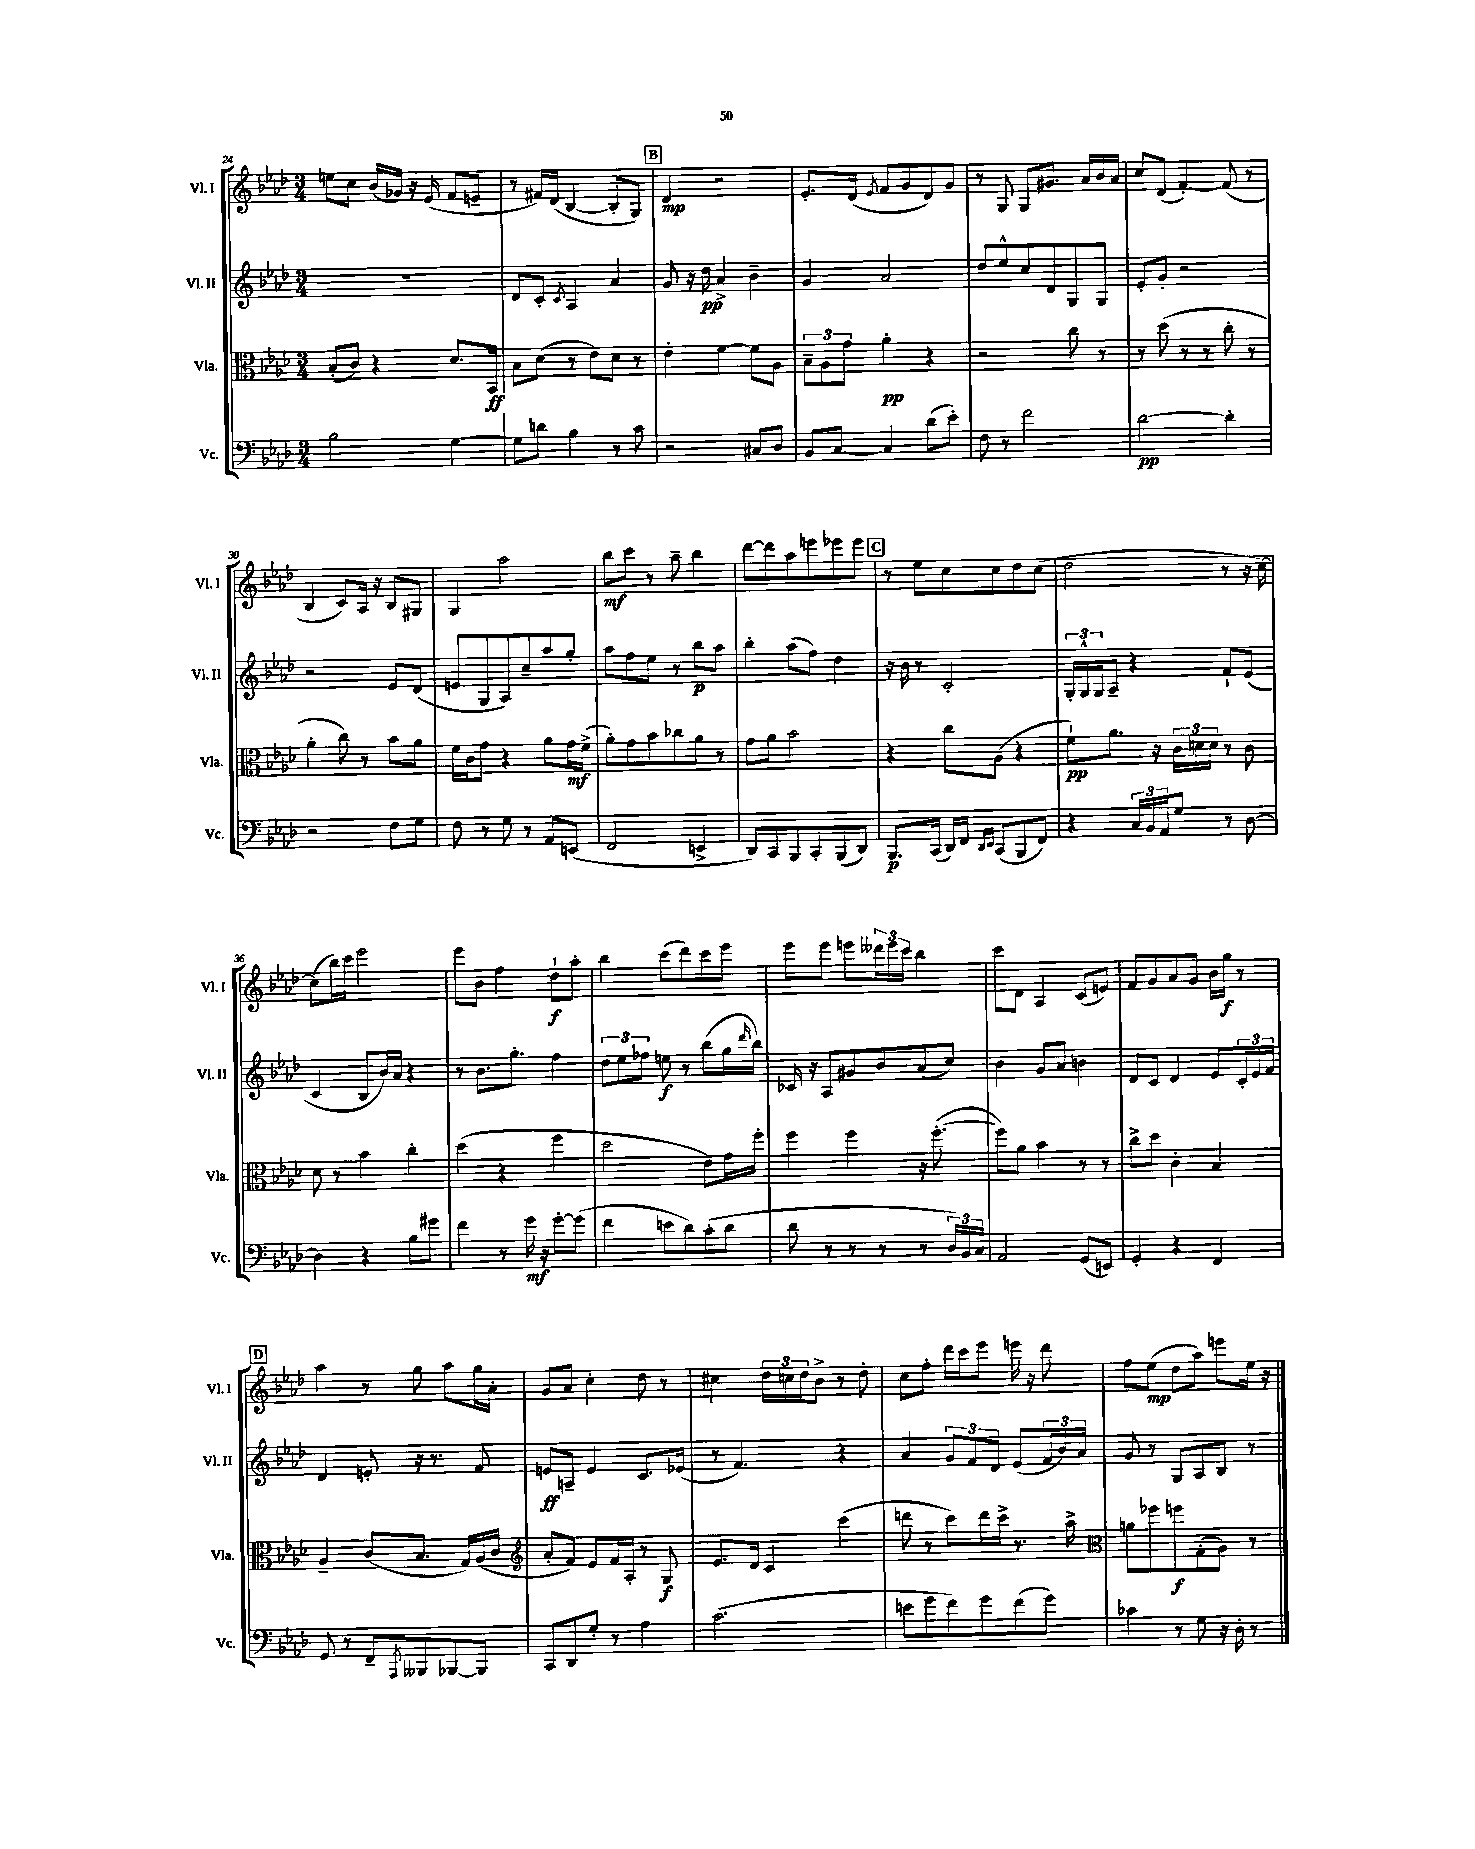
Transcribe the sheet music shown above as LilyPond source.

<<
\new StaffGroup <<
\new Staff = "s0" \with { instrumentName = "Vl. I" shortInstrumentName = "Vl. I" } {
    \clef treble \key aes \major \numericTimeSignature \time 3/4
    e''8 c''8 bes'16( ges'16) r16 ees'16( f'8 e'8-- |
    r8 fis'16) des'16( bes4~ bes8-. g8) |
    \mark \markup { \box "B" } des'4\mp r2 |
    ees'8.-. des'16( \acciaccatura { ees'8 } f'8 g'8 des'8) g'8 |
    r8 g8 g8 gis'8. aes'16 bes'16 aes'16 |
    c''8 des'8( f'4~-.) f'8( r8 |
    bes4 c'8) aes16 r16 bes8 gis8 |
    g4 aes''2 |
    bes''8\mf c'''8 r8 aes''8-- bes''4 |
    des'''8~ des'''8 aes''8 e'''8 ees'''8 ees'''8 |
    \mark \markup { \box "C" } r8 ees''8 c''8 c''8 des''8 c''8( |
    des''2 r8 r16 c''16~) |
    c''8( bes''16) c'''16 ees'''2 |
    ees'''8 bes'8 f''4 des''8-!\f aes''8-. |
    bes''4 c'''8( des'''8) c'''8 ees'''8 |
    ees'''8 ees'''8 e'''8 \tuplet 3/2 { deses'''16 e'''16 c'''16 } bes''4 |
    c'''8 des'8 aes4 c'8( e'8) |
    f'8 g'8 aes'8 g'8 bes'16 g''16\f r8 |
    \mark \markup { \box "D" } aes''4 r8 g''8 aes''8 g''16 aes'16-. |
    g'8 aes'8 c''4-. des''8 r8 |
    cis''4 \tuplet 3/2 { des''16 c''16 des''16 } bes'8-> r8 des''8-. |
    c''8 f''8-. des'''16 c'''16 ees'''8 e'''16 r16 des'''8 |
    f''8 ees''8\mp( des''8 aes''8) e'''8 ees''16 r16 \bar "|." |
}
\new Staff = "s1" \with { instrumentName = "Vl. II" shortInstrumentName = "Vl. II" } {
    \clef treble \key aes \major \numericTimeSignature \time 3/4
    R2. |
    des'8 c'8-. \acciaccatura { c'8 } aes4 aes'4 |
    \mark \markup { \box "B" } g'8 r16 des''16\pp aes'4-> bes'4-- |
    g'4 aes'2 |
    des''8 ees''8-^ c''8 des'8 g8 g8 |
    ees'8-. g'8-. r2 |
    r2 ees'8 des'8( |
    e'8 g8 aes8) c''8-- aes''8 g''8-. |
    aes''8 f''8 ees''8 r8 bes''8\p aes''8 |
    bes''4-. aes''8( f''8) des''4 |
    \mark \markup { \box "C" } r16 bes'16 r8 c'2-. |
    \tuplet 3/2 { g16-. g16-^ g16 } aes8-- r4 f'8-! ees'8( |
    c'4 bes8 bes'16) aes'16 r4 |
    r8 bes'8. g''8.-. f''4 |
    \tuplet 3/2 { des''8 ees''8 fes''8 } e''8\f r8 bes''8( g''16 \grace { des'''16 } bes''16) |
    ces'16 r16 aes8 gis'8 bes'8 aes'8( c''8) |
    bes'4 g'8 aes'8 b'4 |
    des'8 c'8 des'4 ees'8 \tuplet 3/2 { c'16-. ees'16 f'16 } |
    \mark \markup { \box "D" } des'4 e'8-. r16 r8. f'8 |
    e'8\ff a8-- e'4 c'8. ees'16( |
    r8 f'4.) r4 |
    aes'4 \tuplet 3/2 { g'8 f'8 des'8 } ees'8( \tuplet 3/2 { f'16 bes'16) aes'16 } |
    g'8 r8 g8 aes8 bes8 r8 \bar "|." |
}
\new Staff = "s2" \with { instrumentName = "Vla." shortInstrumentName = "Vla." } {
    \clef alto \key aes \major \numericTimeSignature \time 3/4
    bes8-.( c'8) r4 des'8. bes,16\ff |
    bes8 des'8( r8 ees'8) des'8 r8 |
    \mark \markup { \box "B" } ees'4-. f'4~ f'8 aes8 |
    \tuplet 3/2 { bes8-- aes8 g'8 } aes'4-.\pp r4 |
    r2 c''8 r8 |
    r8 des''8( r8 r8 c''8-. r8 |
    aes'4-. c''8) r8 bes'8 aes'8 |
    f'16 c'16 g'8 r4 aes'8 g'16\mf f'16->( |
    aes'8-.) g'8 bes'8 ces''8 aes'8 r8 |
    g'8 aes'8 bes'2 |
    \mark \markup { \box "C" } r4 c''8 aes8( r4 |
    f'8-!\pp) aes'8. r16 \tuplet 3/2 { c'16 d'16 d'16 } r8 c'8 |
    des'8 r8 bes'4 c''4-. |
    des''4( r4 f''4 |
    des''2 ees'8) g'16 f''16-. |
    f''4 f''4 r16 f''8.~-.( |
    f''8) aes'8 bes'4 r8 r8 |
    c''8-> des''8 c'4-. bes4 |
    \mark \markup { \box "D" } aes4-- c'8( bes8. g16) aes16( c'16 |
    \clef treble aes'8-. f'8) ees'8 f'16 aes16-. r8 g8\f |
    ees'8. des'16 c'4 c'''4( |
    d'''8 r8 c'''8) d'''16 c'''16-> r8. aes''16-> |
    \clef alto a'8 fes''8 f''8\f g8-.( aes8) r8 \bar "|." |
}
\new Staff = "s3" \with { instrumentName = "Vc." shortInstrumentName = "Vc." } {
    \clef bass \key aes \major \numericTimeSignature \time 3/4
    bes2 g4~ |
    g8 d'8 bes4 r8 c'8 |
    \mark \markup { \box "B" } r2 cis8 des8 |
    bes,8 c8~ c4 des'8( ees'8-.) |
    f8 r8 f'2 |
    des'2~\pp des'4-. |
    r2 f8 g8 |
    f8 r8 g8 r8 aes,8 e,8( |
    f,2 e,4-> |
    des,8) c,8 bes,,8 c,8-. bes,,8( des,8) |
    \mark \markup { \box "C" } bes,,8.\p c,16( des,16) f,16 \grace { des,16 ees,16 } c,8( bes,,8 f,8) |
    r4 \tuplet 3/2 { c16 bes,16 aes,16 } g8 r8 des8~ |
    des4 r4 bes8 gis'8 |
    f'4 r8 g'16\mf r16 g'8~-. g'8( |
    f'4 e'8 des'8) c'8-.( des'8 |
    des'8 r8 r8 r8 r8 \tuplet 3/2 { des16) bes,16 c16 } |
    aes,2 g,8( e,8) |
    g,4-. r4 f,4 |
    \mark \markup { \box "D" } g,8 r8 f,8-- \acciaccatura { aes,,8 } beses,,8 bes,,8~ bes,,8 |
    c,8 des,8 g8-. r8 aes4 |
    c'2.( |
    e'8 g'8 f'8) g'8 f'8( g'8) |
    ces'4 r8 g8 r16 des16-. r8 \bar "|." |
}
>>
>>
\layout { \context { \Score currentBarNumber = #24 } }
